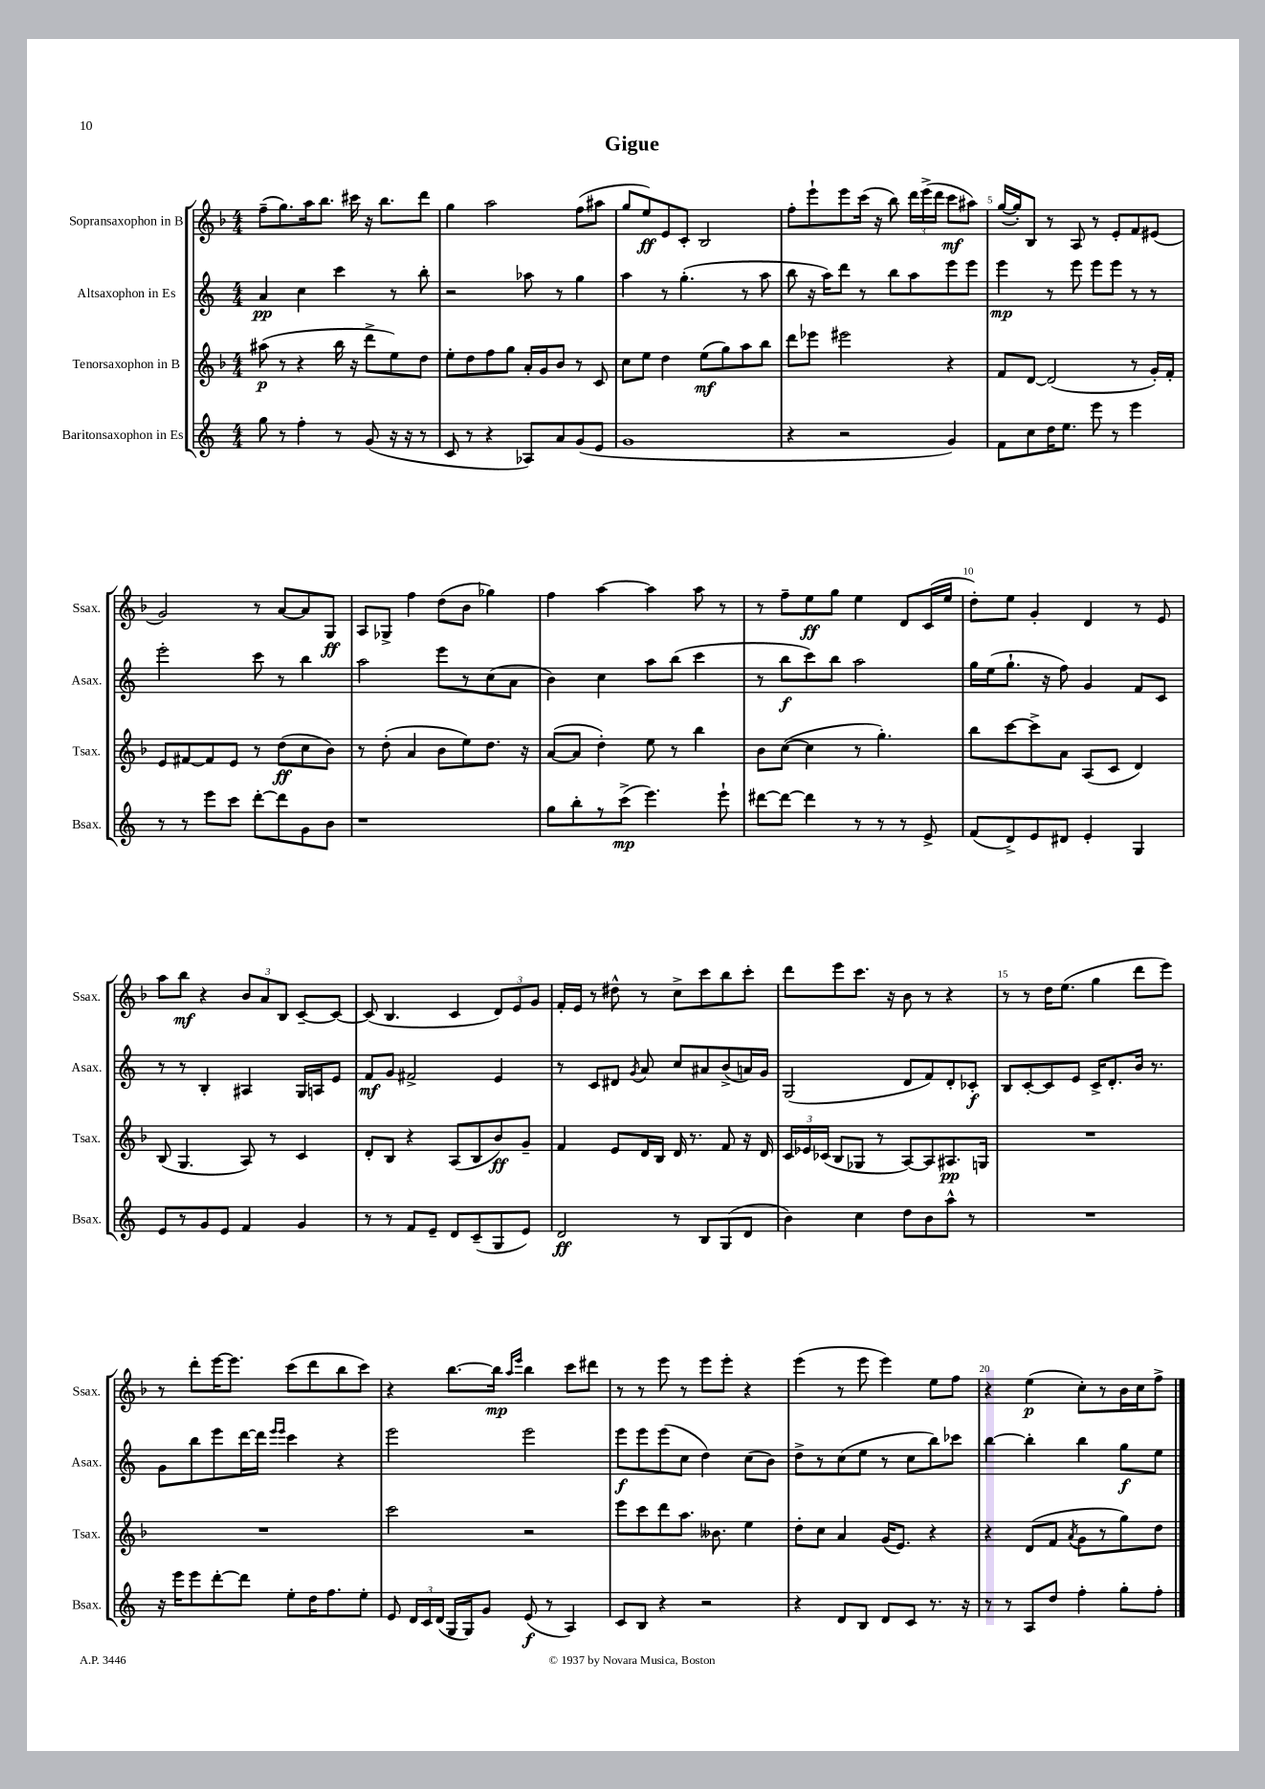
\header { title = "Gigue" }
<<
\new StaffGroup <<
\new Staff = "s0" \with { instrumentName = "Sopransaxophon in B" shortInstrumentName = "Ssax." } {
    \clef treble \key f \major \numericTimeSignature \time 4/4
    \autoBeamOff f''8[--( g''8.) a''16 bes''8.] cis'''16 r16 bes''8.[ d'''8] |
    g''4 a''2 f''8[( ais''8] |
    g''8[ e''8\ff) e'8 c'8]-. bes2 |
    f''8[-. e'''8-! e'''8 c'''16]( r16 bes''8) \tuplet 3/2 { d'''16[ e'''16->( d'''16] } c'''8[\mf ais''8]) |
    g''16[~( g''16-.) bes8] r8 a8 r8 e'8[-. f'8 eis'8]( |
    g'2) r8 a'8[~ a'8 g8]\ff |
    a8[ ges8]-> f''4 d''8[( bes'8] ges''4) |
    f''4 a''4~ a''4 a''8 r8 |
    r8 f''8[-- e''8\ff g''8] e''4 d'8[ c'16( e''16] |
    d''8[-.) e''8] g'4-. d'4 r8 e'8 |
    a''8[ bes''8]\mf r4 \tuplet 3/2 { bes'8[ a'8 bes8] } c'8[~-- c'8]~ |
    c'8( bes4. c'4 \tuplet 3/2 { d'8[) e'8 g'8] } |
    f'16[-. e'16] r8 dis''8-^ r8 c''8[-> c'''8 bes''8 c'''8]-. |
    d'''8[ e'''8 c'''8.] r16 bes'8 r8 r4 |
    r8 r8 d''16[ e''8.]( g''4 d'''8[ e'''8]) |
    r8 d'''8[-. e'''16~ e'''8.] c'''8[( d'''8 bes''8 c'''8]) |
    r4 bes''8.[~ bes''16]\mp \grace { a''16[ e'''16] } bes''4 c'''8[ dis'''8] |
    r8 r8 e'''8 r8 e'''8[ e'''8]-. r4 |
    e'''4( r8 e'''8 e'''4) e''8[ f''8] |
    r4 e''4\p( c''8[-.) r8 bes'16 c''16 f''8]-> \bar "|." |
}
\new Staff = "s1" \with { instrumentName = "Altsaxophon in Es" shortInstrumentName = "Asax." } {
    \clef treble \key c \major \numericTimeSignature \time 4/4
    \autoBeamOff a'4\pp c''4 c'''4 r8 b''8-. |
    r2 aes''8 r8 g''4 |
    a''4 r8 g''4.-.( r8 a''8 |
    b''8 r16 a''16[) d'''8] r8 b''8[ a''8 e'''8 e'''8] |
    e'''4\mp r8 e'''8 e'''8[ e'''8] r8 r8 |
    e'''2-. c'''8 r8 b''4 |
    a''2 e'''8[ r8 c''8( a'8] |
    b'4) c''4 a''8[ b''8]( c'''4 |
    r8 b''8[\f c'''8) b''8] a''2 |
    g''16[ e''16( g''8.]-! r16 f''8) g'4 f'8[ c'8] |
    r8 r8 b4-. ais4 g16[ a16 e'8] |
    f'8[\mf g'8] fis'2-> e'4 |
    r8 c'8[ dis'8] \acciaccatura { g'8 } a'8 c''8[ ais'8 b'8->( a'16) g'16] |
    g2( d'8[ f'8) d'8-. ces'8]-.\f |
    b8[ c'8~-. c'8 e'8] c'16[-> d'8.-. b'16] r8. |
    g'8[ b''8 e'''8 d'''16~ d'''16] \grace { e'''16[ e'''16] } c'''4 r4 |
    e'''2 e'''2 |
    e'''8[\f e'''8 e'''8( c''8] d''4) c''8[( b'8]) |
    d''8[-> r8 c''8( e''8] r8 c''8[ b''8) ces'''8] |
    b''4~ b''4-. b''4 g''8[\f e''8] \bar "|." |
}
\new Staff = "s2" \with { instrumentName = "Tenorsaxophon in B" shortInstrumentName = "Tsax." } {
    \clef treble \key f \major \numericTimeSignature \time 4/4
    \autoBeamOff ais''8\p( r8 r4 bes''16 r16 d'''8[-> e''8) d''8] |
    e''8[-. d''8 f''8 g''8] a'16[-. g'16 bes'8] r8 c'8 |
    c''8[ e''8] d''4 e''8[\mf( g''8) a''8 bes''8] |
    d'''8[ ees'''8] eis'''2 r4 |
    f'8[ d'8]~ d'2( r8 g'16[-.) f'16]-. |
    e'8[ fis'8~ fis'8 e'8] r8 d''8[\ff( c''8 bes'8]) |
    r8 d''8-.( a'4 bes'8[ e''8) d''8.] r16 |
    a'8[~( a'8] d''4-.) e''8 r8 bes''4 |
    bes'8[ c''8]~( c''4 r8 g''4.-.) |
    bes''8[ c'''8~ c'''8-> a'8] a8[( c'8] d'4) |
    bes8( g4. a8) r8 c'4 |
    d'8[-. bes8] r4 a8[( bes8 bes'8\ff) g'8]-- |
    f'4 e'8[ d'16 bes16] d'16 r8. f'8 r16 d'16 |
    \tuplet 3/2 { c'16[ ees'16 ces'16]( } bes8[ ges8] r8 a8[~) a8 ais8.\pp g16] |
    R1 |
    R1 |
    c'''2 r2 |
    e'''8[ c'''8 d'''8 a''8.] beses'8. e''4 |
    d''8[-. c''8] a'4 g'16[( e'8.]) r4 |
    r4 d'8[( f'8] \acciaccatura { a'8 } g'8[ r8 g''8) d''8] \bar "|." |
}
\new Staff = "s3" \with { instrumentName = "Baritonsaxophon in Es" shortInstrumentName = "Bsax." } {
    \clef treble \key c \major \numericTimeSignature \time 4/4
    \autoBeamOff g''8 r8 f''4-. r8 g'8( r16 r16 r8 |
    c'8 r8 r4 aes8[) a'8 g'8( e'8] |
    g'1 |
    r4 r2 g'4) |
    f'8[ c''8 d''16 e''8.] e'''8 r8 e'''4 |
    r8 r8 e'''8[ c'''8] d'''8[~-. d'''8 g'8 b'8] |
    r1 |
    g''8[ b''8-. r8 c'''8]->\mp( e'''4.) e'''8-! |
    dis'''8[~ dis'''8]~ dis'''4 r8 r8 r8 e'8-> |
    f'8[( d'8->) e'8 dis'8] e'4-. g4 |
    e'8[ r8 g'8 e'8] f'4 g'4 |
    r8 r8 f'8[ e'8]-- d'8[ c'8--( g8 e'8]) |
    d'2\ff r8 b8[ g8( d'8] |
    b'4) c''4 d''8[ b'8 a''8]-^ r8 |
    R1 |
    r16 e'''16[ e'''8 d'''8~-. d'''8] e''8[-. d''16 f''8. e''8]-. |
    e'8 \tuplet 3/2 { d'16[ c'16 d'16]( } g16[ g16) g'8] e'8\f( r8 a4) |
    c'8[ b8] r4 r2 |
    r4 d'8[ b8] d'8[ c'8] r8. r16 |
    r8 r8 a8[ d''8] f''4-. g''8[-. f''8]-. \bar "|." |
}
>>
>>
\layout { \context { \Score \override BarNumber.break-visibility = ##(#f #t #t) barNumberVisibility = #(every-nth-bar-number-visible 5) } }
